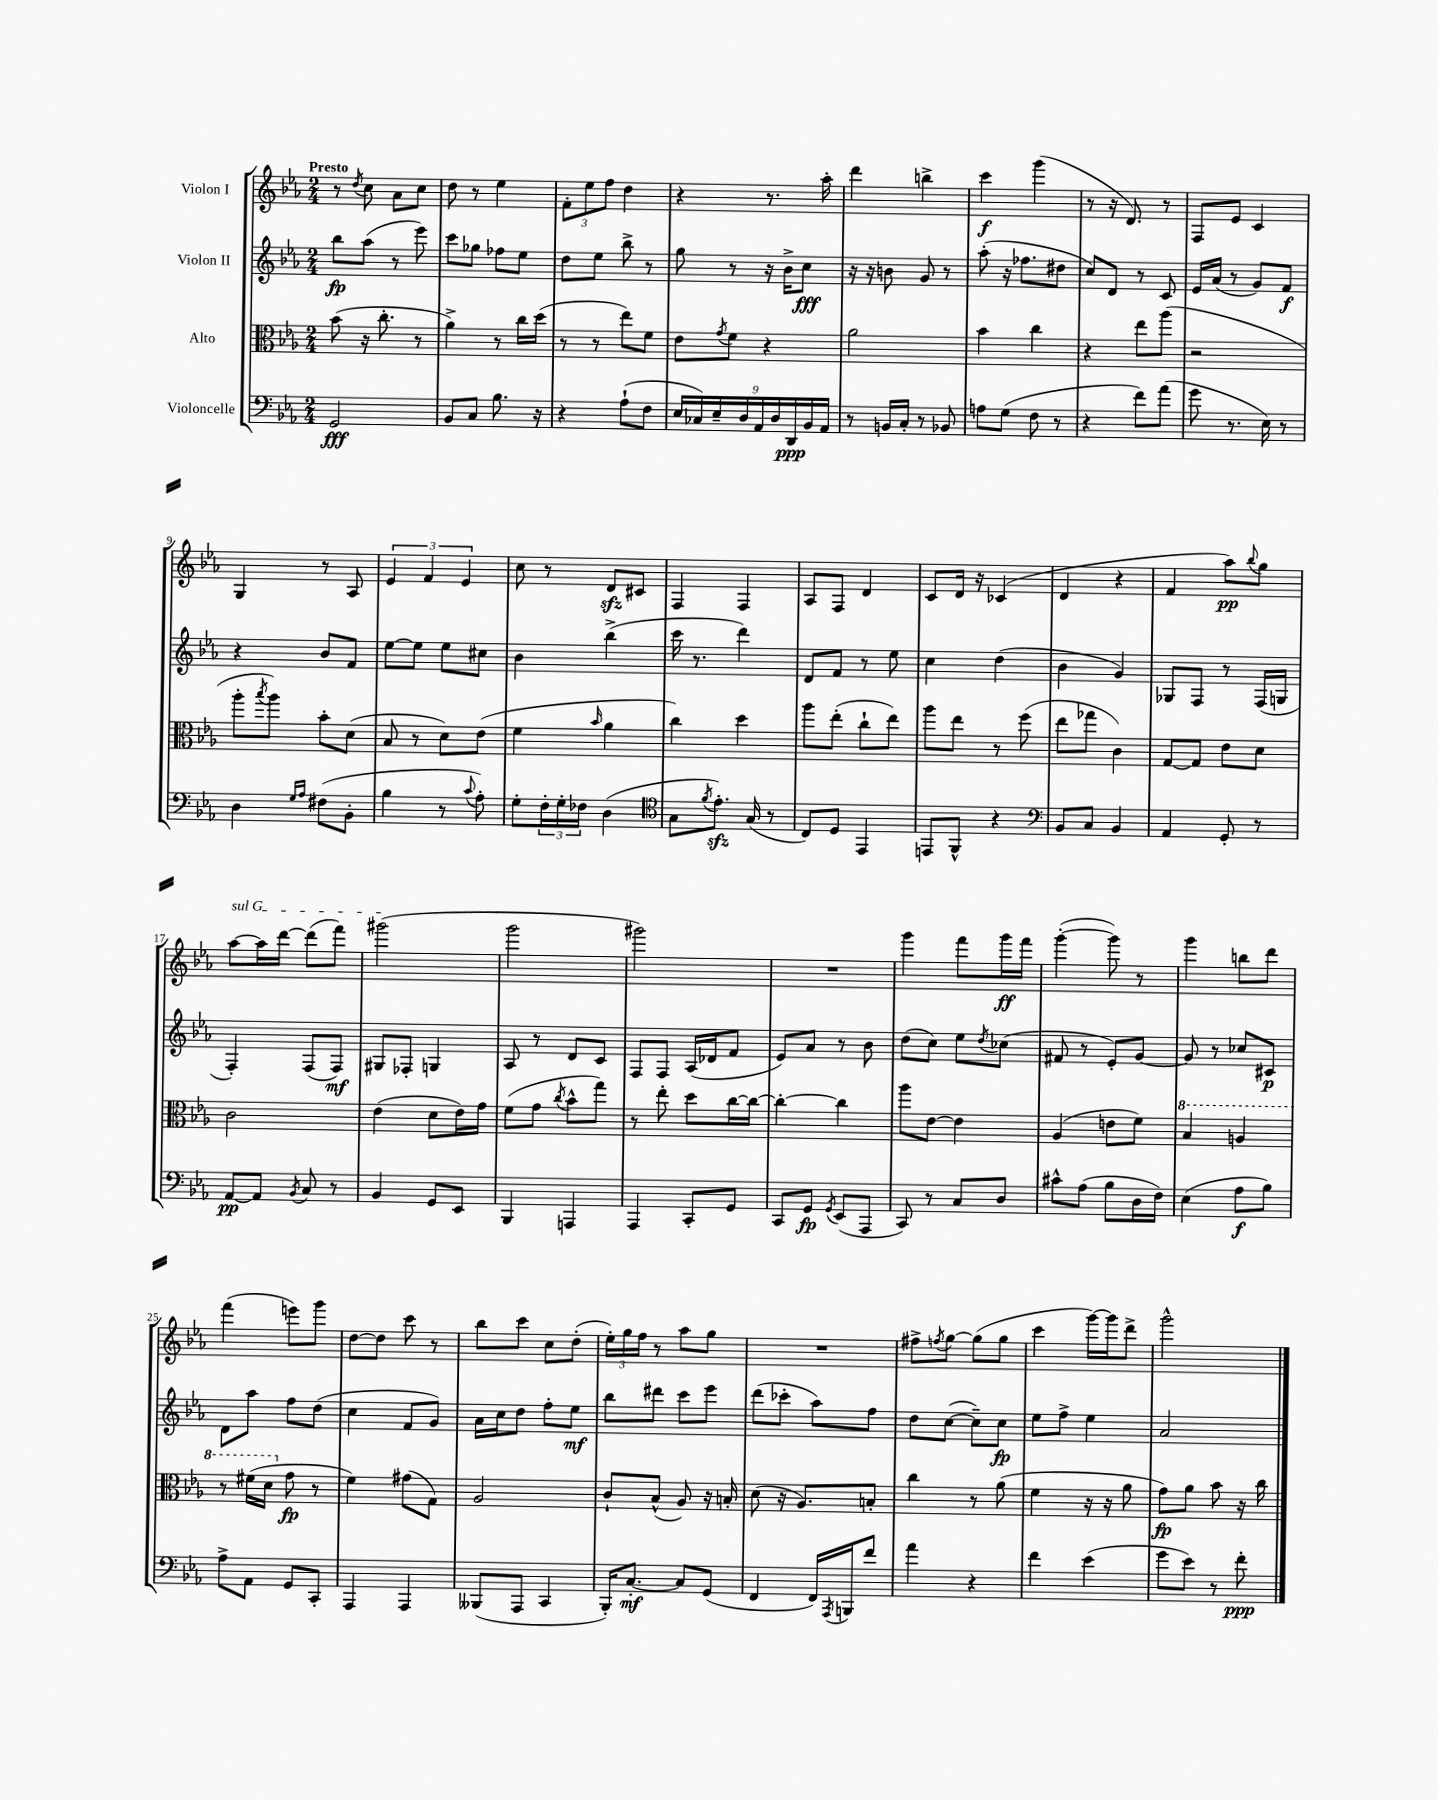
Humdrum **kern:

**kern	**kern	**kern	**kern
*staff4	*staff3	*staff2	*staff1
*clefF4	*clefC3	*clefG2	*clefG2
*k[b-e-a-]	*k[b-e-a-]	*k[b-e-a-]	*k[b-e-a-]
*M2/4	*M2/4	*M2/4	*M2/4
2GG	(8b-	8bb-	8r
.	.	.	8qdd
.	16r	(8aa-	8cc
.	8.cc'	.	.
.	.	8r	8a-
.	8r	8eee-)	8cc
=	=	=	=
8BB-	4a-^)	8ccc	8dd
8C	.	8gg-	8r
8.B-	8r	8ff-	4ee-
.	16cc	8ee-	.
16r	(16dd	.	.
=	=	=	=
4r	8r	8dd	12f'
.	.	.	12ee-
.	8r	8ee-	.
.	.	.	12ff
(8A-`	8ee-)	8bb-^	4dd
8F	8f	8r	.
=	=	=	=
18E-	8e-	8gg	4r
18C-)	.	.	.
18E-~	.	.	.
.	8qg	.	.
.	8f	8r	.
18D	.	.	.
18AA-	.	.	.
.	4r	16r	8.r
18D	.	.	.
.	.	16b-^	.
18DD	.	.	.
.	.	8cc	.
18BB-	.	.	.
.	.	.	16aa-'
18AA-	.	.	.
=	=	=	=
8r	2a-	16r	4ddd
.	.	16r	.
16BB	.	8b	.
16C'	.	.	.
8r	.	8g	4bb^
8BB-	.	8r	.
=	=	=	=
8A	4b-	(8aa-'	4ccc
(8G	.	16r	.
.	.	8.ff-	.
8F	4cc	.	(4ggg
8r	.	8dd#	.
=	=	=	=
4r	4r	8cc)	8r
.	.	8d	16r
.	.	.	8.d)
8f)	8ee-	8r	.
(8a-	(8aa-	8c	8r
=	=	=	=
8g	2r	16e-	8F
.	.	(16a-	.
8.r	.	8r	8e-
.	.	8g)	4c
16E-)	.	.	.
8r	.	8f	.
=	=	=	=
4D	8aa-'	4r	4G
.	8qbb-	.	.
.	8aa-)	.	.
16qqG	.	.	.
16qqA-	.	.	.
(8F#	8b-'	8b-	8r
8BB-'	(8d	8f	8A-
=	=	=	=
4B-	8B-	[8ee-	6e-
.	8r	8ee-]	.
.	.	.	6f
8r	8d)	8ee-	.
.	.	.	6e-
8qqc	.	.	.
8A-')	(8e-	8cc#	.
=	=	=	=
8G'	4f	4b-	8cc
24F'	.	.	8r
24G'	.	.	.
24F-	.	.	.
.	16qqb-	.	.
(4D	4a-	(4bb-^	8d
.	.	.	8c#
=	=	=	=
*clefC4	*	*	*
8G	4cc)	16ccc	4F
.	.	8.r	.
8qf	.	.	.
8.e-')	.	.	.
.	4dd	4ddd)	4F
(16G	.	.	.
8r	.	.	.
=	=	=	=
8C)	8aa-	8d	8A-
8D	(8ee-'	8f	8F
4EE-	8cc`	8r	4d
.	8ee-)	8ee-	.
=	=	=	=
8EE	8aa-	4cc	8c
8FF^^	8ee-	.	16d
.	.	.	16r
4r	8r	(4dd	(4c-
.	(8ff	.	.
=	=	=	=
*clefF4	*	*	*
8BB-	8ee-	4b-	4d
8C	8gg-	.	.
4BB-	4c)	4g)	4r
=	=	=	=
4AA-	[8G	8G-	4f
.	8G]	8F	.
8GG'	8e-	8r	8aa-)
.	.	.	8qqbb-
8r	8d	(16F	8gg
.	.	16G	.
=	=	=	=
[8AA-	2c	4F')	[8aa-
8AA-]	.	.	16aa-]
.	.	.	[16ddd
8qBB-	.	.	.
8C	.	(8F	(8ddd]
8r	.	8F)	8fff)
=	=	=	=
4BB-	(4e-	8G#	(2ggg#
.	.	8F-'	.
8GG	8d	4G	.
8EE-	16e-)	.	.
.	16g	.	.
=	=	=	=
4BBB-	(8f	8A-	2ggg
.	8g	8r	.
.	8qcc	.	.
4AAA	8b-^^	8d	.
.	8gg)	8c	.
=	=	=	=
4AAA-	8r	8F	2ggg#)
.	8ee-'	8F	.
8CC'	8dd	(16A-	.
.	.	16d-	.
8GG	[16cc	8f	.
.	16cc_	.	.
=	=	=	=
8CC	4cc'_	8e-)	2r
8GG	.	8a-	.
8qGG	.	.	.
(8EE-	4cc]	8r	.
8AAA-	.	8b-	.
=	=	=	=
8CC)	8aa-	(8dd	4ggg
8r	[8e-	8cc)	.
8C	4e-]	8ee-	8fff
.	.	8qdd	.
8D	.	(8cc-	16ggg
.	.	.	16fff
=	=	=	=
8c#^^	(4A-	8f#	([4ggg'
(8A-	.	8r	.
8B-	8e	8e-')	8ggg])
16D	8f)	[8g	8r
16F)	.	.	.
=	=	=	=
(4E-	4b-	8g]	4ggg
.	.	8r	.
8A-	4a	8cc-	8bb
8B-)	.	8c#	8ddd
=	=	=	=
8A-^	8r	8d	(4fff
8AA-	(16ff#	8aa-	.
.	16dd	.	.
8GG	8g	8ff	8eee)
8CC'	8r	(8dd	8ggg
=	=	=	=
4AAA-	4f)	4cc	[8dd
.	.	.	8dd]
4AAA-	(8g#	8f	8ccc
.	8G)	8g)	8r
=	=	=	=
(8BBB--	2A-	16a-	8bb-
.	.	16cc	.
8AAA-	.	8dd	8ccc
4CC	.	8ff'	8cc
.	.	8ee-	(8dd'
=	=	=	=
16BBB-')	8c`	8bb-	24ee-')
.	.	.	24gg
[8.C'	.	.	.
.	.	.	24ff
.	(8B-^^	8ddd#	8r
8C]	8A-)	8ccc	8aa-
(8GG	16r	8eee-	8gg
.	16B'	.	.
=	=	=	=
4FF	(8d	(8ddd	2r
.	16r	8ccc-'	.
.	8.A-)	.	.
16FF)	.	8aa-)	.
8qAAA-	.	.	.
16BBB	.	.	.
8f	8B'	8ff	.
=	=	=	=
4a-	4cc	8dd	8ff#^
.	.	.	8qff
.	.	([8cc	[8gg
4r	8r	8cc~])	(8gg]
.	(8a-	8cc	8gg
=	=	=	=
4f	4f	8ee-	4ccc
.	.	8ff^	.
(4e-	16r	4ee-	[16ggg)
.	16r	.	16ggg]
.	8a-	.	8ddd^
=	=	=	=
8g	8g)	2a-	2ggg^^
8e-)	8a-	.	.
8r	8b-	.	.
8f'	16r	.	.
.	16cc	.	.
==	==	==	==
*-	*-	*-	*-
